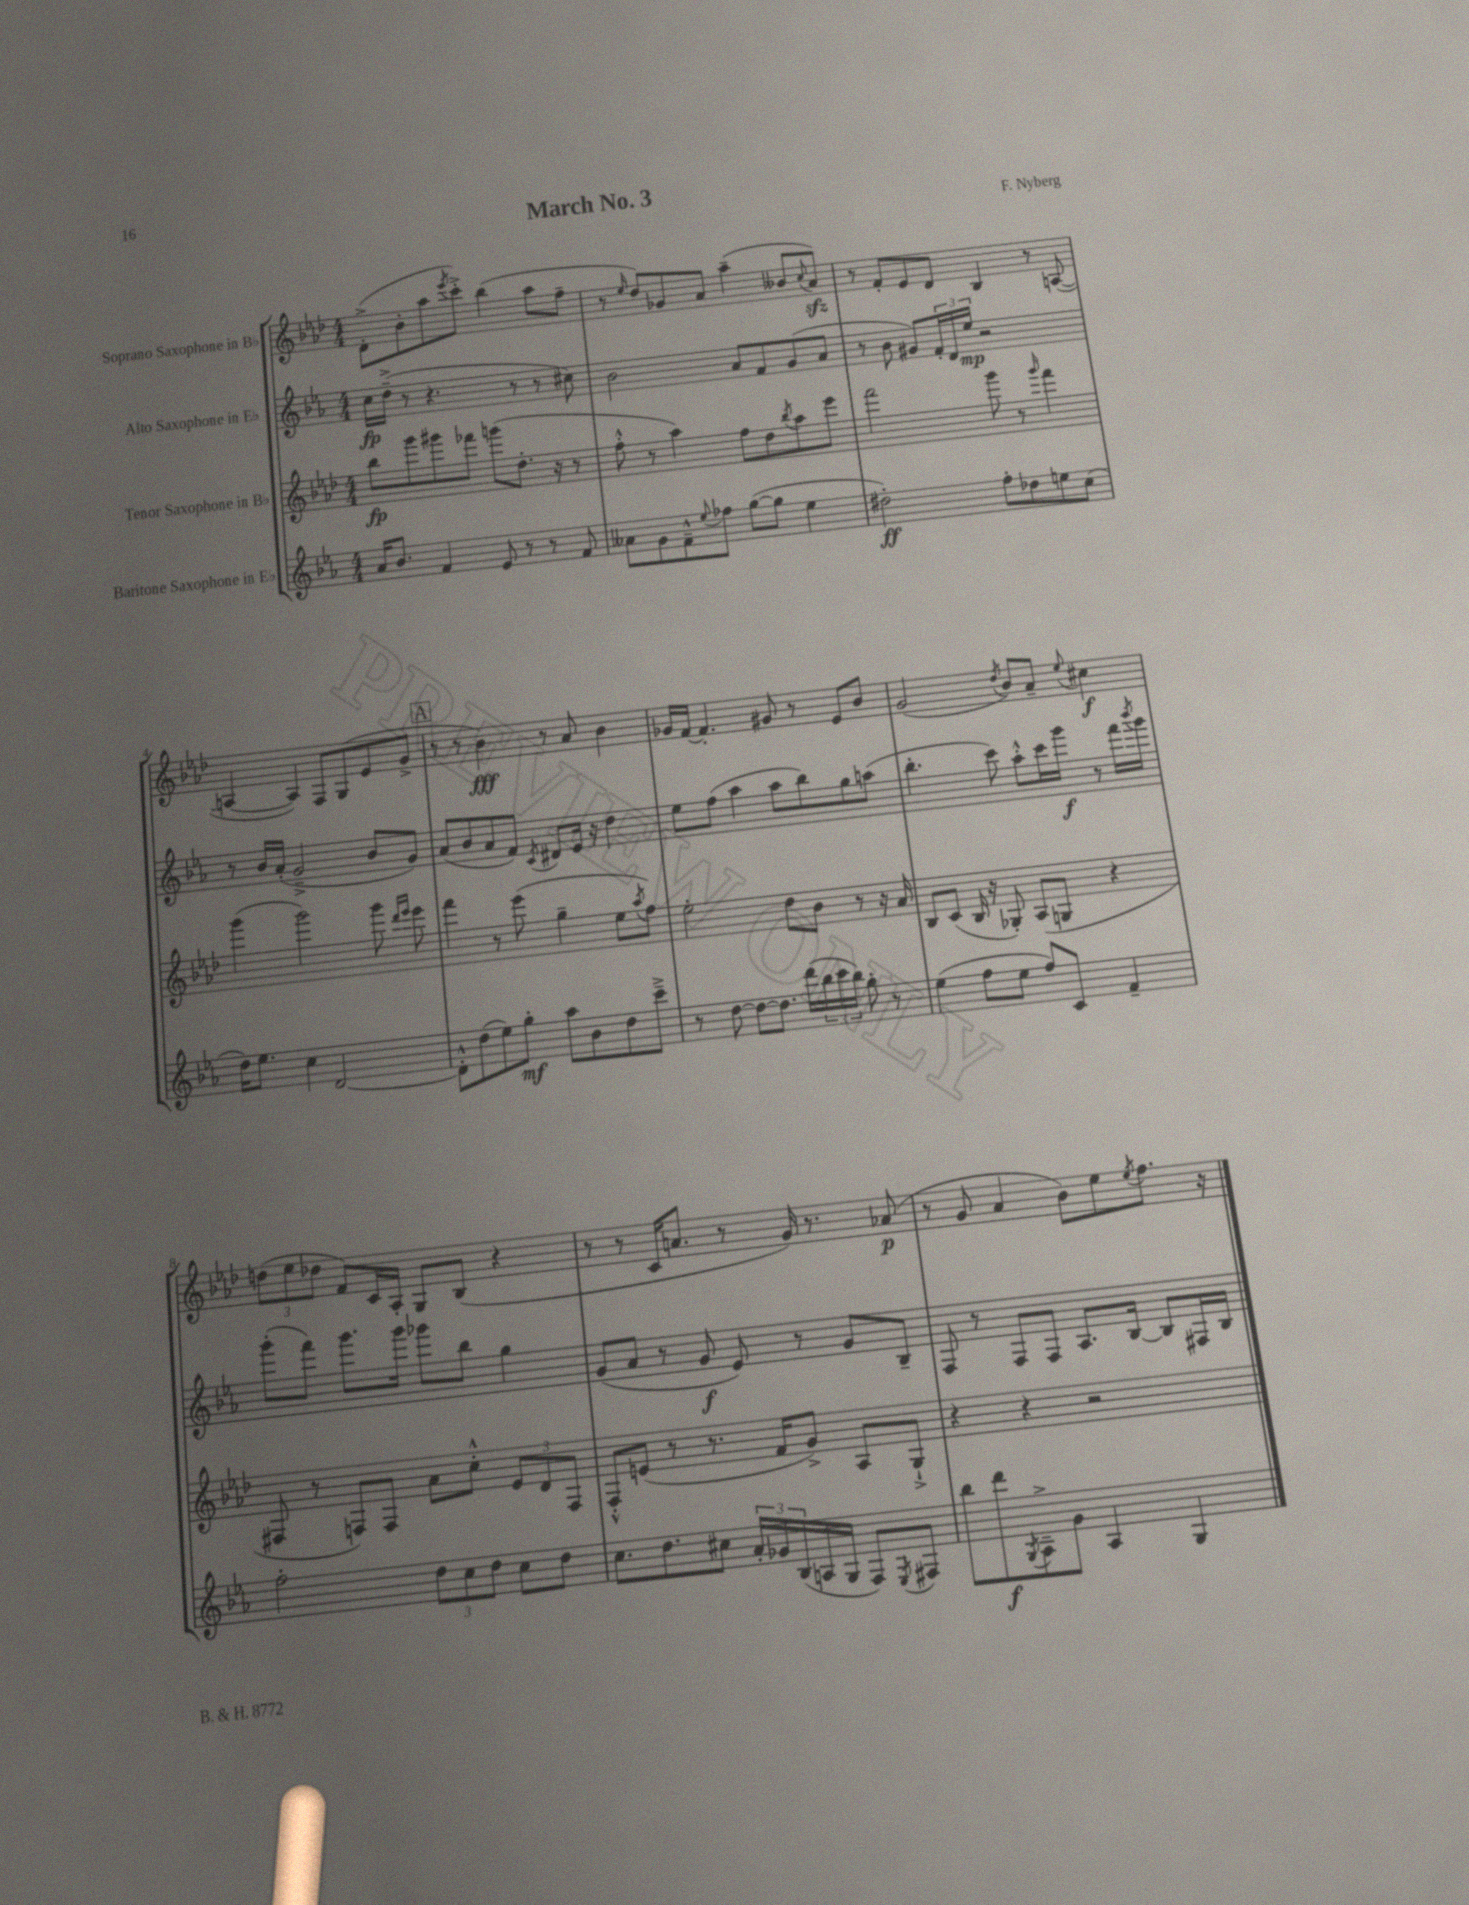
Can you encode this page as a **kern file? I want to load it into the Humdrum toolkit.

**kern	**dynam	**kern	**dynam	**kern	**dynam	**kern	**dynam
*part4	*part4	*part3	*part3	*part2	*part2	*part1	*part1
*staff4	*staff4	*staff3	*staff3	*staff2	*staff2	*staff1	*staff1
*I"Baritone Saxophone in E♭	*	*I"Tenor Saxophone in B♭	*	*I"Alto Saxophone in E♭	*	*I"Soprano Saxophone in B♭	*
*clefG2	*	*clefG2	*	*clefG2	*	*clefG2	*
*k[b-e-a-]	*	*k[b-e-a-d-]	*	*k[b-e-a-]	*	*k[b-e-a-d-]	*
*M4/4	*	*M4/4	*	*M4/4	*	*M4/4	*
=1	=1	=1	=1	=1	=1	=1	=1
16a-/KL	.	8bb-\L	fp	16cc\LL	fp	(8d-'^\L	.
8.b-/J	.	.	.	(16dd~^\JJ	.	.	.
.	.	8ggg\	.	8r	.	8b-'\	.
4f/	.	8ggg#X\	.	4.r	.	8aa-\	.
.	.	.	.	.	.	8qeee-/	.
.	.	8fff-X\J	.	.	.	8ccc'^\J)	.
8e-/	.	(8gggn\L	.	.	.	(4bb-\	.
8r	.	8.dd-'\J	.	8r	.	.	.
8r	.	.	.	8r	.	8aa-\L	.
.	.	16r	.	.	.	.	.
8f/	.	8r	.	8cc#X\)	.	8ff~\J	.
=2	=2	=2	=2	=2	=2	=2	=2
8a--X\L	.	8ff'^^\	.	2b-\	.	8r	.
.	.	.	.	.	.	16qqee-/	.
8g\	.	8r	.	.	.	8dd-/L)	.
8f~^^\	.	4aa-\)	.	.	.	8g-X/	.
8qqee-/	.	.	.	.	.	.	.
8ff-X\J	.	.	.	.	.	8a-/J	.
([8gg\L	.	8ff\L	.	8a-/L	.	(4aa-~\	.
8gg\J]	.	8dd-\	.	8f/	.	.	.
.	.	8qbb-/	.	.	.	.	.
4ee-\	.	8aa-\	.	(8g/	.	8b--X/L	.
.	.	.	.	.	.	8qqcc/	.
.	.	8eee-\J	.	8a-/J	.	8a-zz/J)	.
=3	=3	=3	=3	=3	=3	=3	=3
2dd#X'\)	ff	2fff\	.	8r	.	8r	.
.	.	.	.	8b-\	.	8f'/L	.
.	.	.	.	8g#X/L)	.	8e-/	.
.	.	.	.	24f'/L	.	8d-/J	.
.	.	.	.	24d/	.	.	.
.	.	.	.	24ee-/JJ	mp	.	.
8ff'\L	.	8ggg\	.	2r	.	4B-/	.
8dd-X\	.	8r	.	.	.	.	.
.	.	16qqggg/	.	.	.	.	.
8een\	.	4fff\	.	.	.	8r	.
(8cc\J	.	.	.	.	.	([8An/	.
!!LO:LB:g=z
=4	=4	=4	=4	=4	=4	=4	=4
16dd\KL)	.	(4ggg\	.	8r	.	4An/_	.
8.ee-\J	.	.	.	.	.	.	.
.	.	.	.	16b-/LL	.	.	.
.	.	.	.	(16a-'/JJ	.	.	.
4cc\	.	2ggg\)	.	2g~^/	.	4A/])	.
[2d/	.	.	.	.	.	8F/L	.
.	.	.	.	.	.	(8G/	.
.	.	8ggg\	.	8b-/L	.	8e-/	.
.	.	16qqddd-/LL	.	.	.	.	.
.	.	16qqeee-/JJ	.	.	.	.	.
.	.	8eee-\	.	8g/J)	.	8g^/J	.
!!LO:REH:place=s1:t=A
=5	=5	=5	=5	=5	=5	=5	=5
8d'^^\L]	.	4fff\	.	(8a-/L	.	8r	.
(8dd\	.	.	.	8b-/	.	8r	.
8ee-\)	.	8r	.	8a-/	.	4b-\)	fff
8gg'\J	mf	(8eee-\	.	8f/J)	.	.	.
.	.	.	.	8qc/	.	.	.
8aa-\L	.	4gg~\	.	8d#X/L	.	8r	.
8b-\	.	.	.	16e-/Jk	.	8a-/	.
.	.	.	.	16r	.	.	.
8dd\	.	8ee-\L	.	4dd\	.	4b-\	.
.	.	8qaa-/	.	.	.	.	.
8ccc~^\J	.	8ff\J)	.	.	.	.	.
=6	=6	=6	=6	=6	=6	=6	=6
8r	.	2ee-'\	.	8ee-\L	.	16g-X/LL	.
.	.	.	.	.	.	[16f/JJ	.
[8dd\	.	.	.	(8ff\J	.	4.f'/]	.
8dd\L_	.	.	.	4aa-\	.	.	.
8.dd\J]	.	.	.	.	.	.	.
.	.	8dd-\L	.	8aa-\L	.	8g#X/	.
(16ddd\LL	.	.	.	.	.	.	.
24bb-\	.	8b-\J	.	8bb-\)	.	8r	.
24ccc\	.	.	.	.	.	.	.
24bb-\JJ)	.	.	.	.	.	.	.
8gg'\	.	8r	.	8gg\	.	8e-/L	.
8r	.	16r	.	(8aan\J	.	8b-/J	.
.	.	16a-/	.	.	.	.	.
=7	=7	=7	=7	=7	=7	=7	=7
(4ee-\	.	8B-/L	.	4.bb-'\	.	(2g/	.
.	.	(8c/J	.	.	.	.	.
8ff\L	.	16B-/	.	.	.	.	.
.	.	16r	.	.	.	.	.
8ee-\J	.	8G-X'/)	.	8ccc\)	.	.	.
.	.	.	.	.	.	8qdd-/	.
8ff/L)	.	(8A-/L	.	8aa-'^^\L	.	8b-/L)	.
8c/J	.	8Gn/J	.	16ccc\L	.	8a-~/J	.
.	.	.	.	16ggg\JJ	f	.	.
.	.	.	.	.	.	8qqee-/	.
4f~/	.	4r	.	8r	.	4cc#X\	f
.	.	.	.	16fff\LL	.	.	.
.	.	.	.	8qbbb-/	.	.	.
.	.	.	.	16ggg\JJ	.	.	.
!!LO:LB:g=z
=8	=8	=8	=8	=8	=8	=8	=8
2ff'\	.	8F#X/	.	(8ggg'\L	.	(12ddn\L	.
.	.	.	.	.	.	12ee-\	.
.	.	8r	.	8fff\J)	.	.	.
.	.	.	.	.	.	12dd-X\J	.
.	.	8Fn/L)	.	8.ggg\L	.	8f/L)	.
.	.	8F/J	.	.	.	16c/L	.
.	.	.	.	16ggg\Jk	.	16A-'/JJ	.
12dd\L	.	8a-\L	.	8ggg-X\L	.	8G/L	.
12cc\	.	.	.	.	.	.	.
.	.	8cc'^^\J	.	8bb-\J	.	(8B-/J	.
12dd\J	.	.	.	.	.	.	.
8cc\L	.	12e-/L	.	4gg\	.	4r	.
.	.	12d-/	.	.	.	.	.
8dd\J	.	.	.	.	.	.	.
.	.	12F/J	.	.	.	.	.
=9	=9	=9	=9	=9	=9	=9	=9
8.cc\L	.	8F'^^/L	.	(8g/L	.	8r	.
.	.	(8en/J	.	8a-/J	.	8r	.
8.dd\	.	.	.	.	.	.	.
.	.	8r	.	8r	.	16c/KL	.
.	.	.	.	.	.	8.an/J	.
8cc#X\J	.	8.r	.	8g/	f	.	.
24a-'/LL	.	.	.	8e-/)	.	8r	.
24g-X/	.	.	.	.	.	.	.
.	.	16f/KL	.	.	.	.	.
(24B-/	.	.	.	.	.	.	.
16An/	.	8g^/J)	.	8r	.	16g/)	.
16G/JJ	.	.	.	.	.	8.r	.
8F/L)	.	8A-/L	.	8g/L	.	.	.
8qE-/	.	.	.	.	.	.	.
8F#X/J	.	8G`^/J	.	8B-~/J	.	(8a-X/	p
=10	=10	=10	=10	=10	=10	=10	=10
8bb-\L	.	4r	.	8F/	.	8r	.
8ddd\	f	.	.	8r	.	8g/	.
8qG/	.	.	.	.	.	.	.
8A-~^\	.	4r	.	8F/L	.	4a-/	.
8g\J	.	.	.	8F/J	.	.	.
4A-/	.	2r	.	8.A-/L	.	8b-\L)	.
.	.	.	.	.	.	8ee-\	.
.	.	.	.	[16B-/Jk	.	.	.
.	.	.	.	.	.	8qee-/	.
4G/	.	.	.	8B-/L]	.	8.ff\J	.
.	.	.	.	16F#X/L	.	.	.
.	.	.	.	16B-/JJ	.	16r	.
==	==	==	==	==	==	==	==
*-	*-	*-	*-	*-	*-	*-	*-
